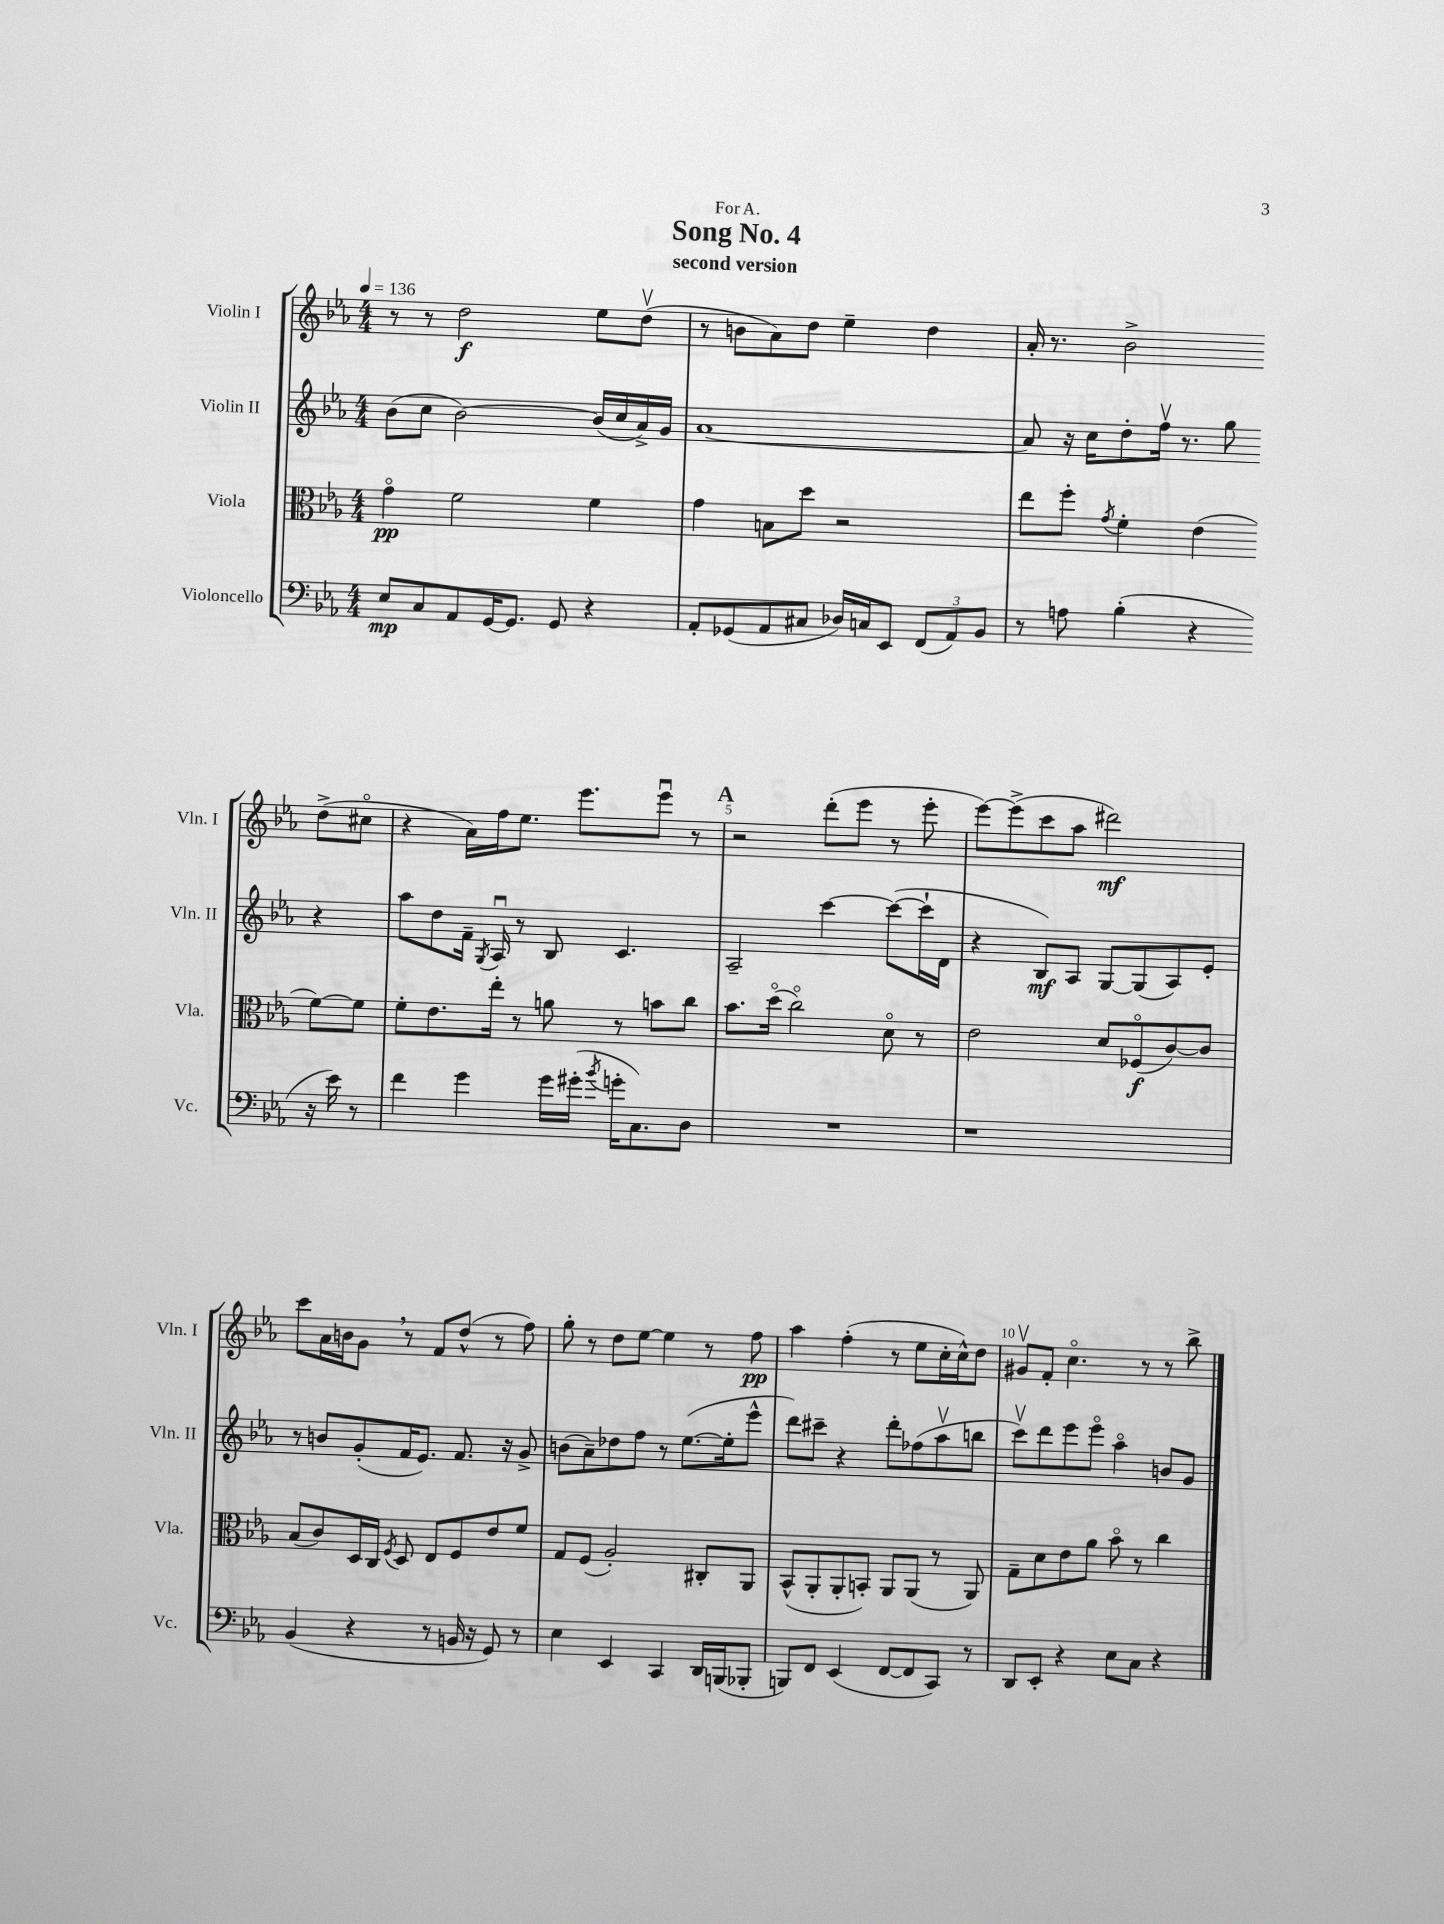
\header { title = "Song No. 4" subtitle = "second version" dedication = "For A." }
<<
\new StaffGroup <<
\new Staff = "s0" \with { instrumentName = "Violin I" shortInstrumentName = "Vln. I" } {
    \clef treble \key ees \major \numericTimeSignature \time 4/4 \tempo 4 = 136
    \autoBeamOff r8 r8 d''2\f ees''8[ d''8]\upbow( |
    r8 b'8[ aes'8) d''8] ees''4-- d''4 |
    aes'16-. r8. bes'2-> d''8[->( cis''8]\flageolet |
    r4 aes'16[) f''16 ees''8.] ees'''8.[ ees'''8]\downbow r8 |
    \mark \markup { \bold "A" } r2 d'''8[-.( ees'''8] r8 ees'''8-. |
    ees'''8[~) ees'''8->( c'''8 aes''8] dis'''2\mf) |
    c'''8[ aes'16 b'16 g'8] \breathe r8 f'8[ d''8]-^( r8 f''8) |
    g''8-. r8 d''8[ ees''8]~ ees''4 r8 f''8\pp |
    aes''4 f''4-.( r8 ees''8[ c''16-. c''16-^) d''8] |
    gis'8[\upbow f'8]-. c''4.\flageolet r8 r8 bes''8-> \bar "|." |
}
\new Staff = "s1" \with { instrumentName = "Violin II" shortInstrumentName = "Vln. II" } {
    \clef treble \key ees \major \numericTimeSignature \time 4/4
    \autoBeamOff bes'8[( c''8] bes'2~) bes'16[( c''16 aes'16->) g'16] |
    aes'1~ |
    aes'8 r16 c''16[ d''8-. f''16]\upbow r8. g''8 r4 |
    aes''8[ d''8 f'16]-- \acciaccatura { g8 } aes16\downbow r8 bes8 c'4. |
    \mark \markup { \bold "A" } aes2-- c'''4~ c'''8[~( c'''16-! d'16] |
    r4 bes8[\mf) aes8] g8[~ g8( aes8) ees'8]-. |
    r8 b'8[ g'8-.( f'16 ees'8.]) f'8. r16 g'8-> |
    b'8[( aes'8--) des''8 f''8] r8 ees''8.[~( ees''16-. ees'''8]-^ |
    d'''8[) cis'''8]-- r4 d'''8[-. fes''8( aes''8\upbow b''8] |
    c'''8[\upbow) d'''8 ees'''8 ees'''8]\flageolet aes''4\flageolet b'8[ g'8] \bar "|." |
}
\new Staff = "s2" \with { instrumentName = "Viola" shortInstrumentName = "Vla." } {
    \clef alto \key ees \major \numericTimeSignature \time 4/4
    \autoBeamOff g'4\flageolet\pp f'2 f'4 |
    g'4 b8[ d''8] r2 |
    ees''8[ f''8]-. \acciaccatura { g'8 } f'4-. ees'4( f'8[~) f'8] |
    f'8[-. ees'8. ees''16]-. r8 a'8 r8 b'8[ c''8] |
    \mark \markup { \bold "A" } bes'8.[ d''16]\flageolet( c''2\flageolet) d'8\flageolet r8 |
    ees'2 d'8[ fes8\flageolet\f( c'8~) c'8] |
    bes8[( c'8) d16 c16] \acciaccatura { f8 } d8 ees8[ f8 ees'8 f'8] |
    g8[ f8]( aes2-.) cis8[-. aes,8] |
    bes,8[-^( aes,8-. aes,8-. b,8]-.) aes,8[ aes,8]( r8 aes,8) |
    g8[-- d'8 ees'8 aes'8] bes'8\flageolet r8 c''4 \bar "|." |
}
\new Staff = "s3" \with { instrumentName = "Violoncello" shortInstrumentName = "Vc." } {
    \clef bass \key ees \major \numericTimeSignature \time 4/4
    \autoBeamOff ees8[\mp c8 aes,8 g,16~ g,8.] g,8 r4 |
    aes,8[-. ges,8( aes,8 cis8] des16[) c16 ees,8] \tuplet 3/2 { f,8[( aes,8) bes,8] } |
    r8 a8 bes4-.( r4 r16 ees'16) r8 |
    f'4 g'4 g'16[ gis'16]-.( \acciaccatura { bes'8 } g'16[-. c8.) d8] |
    \mark \markup { \bold "A" } R1 |
    r1 |
    bes,4( r4 r8 b,16 r16 g,8) r8 |
    ees4 ees,4 c,4 d,16[ b,,16( bes,,8]-. |
    b,,8[) f,8] ees,4( f,8[~ f,8 c,8]) r8 |
    d,8[ ees,8]-. r4 ees8[ c8] r4 \bar "|." |
}
>>
>>
\layout { \context { \Score \override BarNumber.break-visibility = ##(#f #t #t) barNumberVisibility = #(every-nth-bar-number-visible 5) } }
